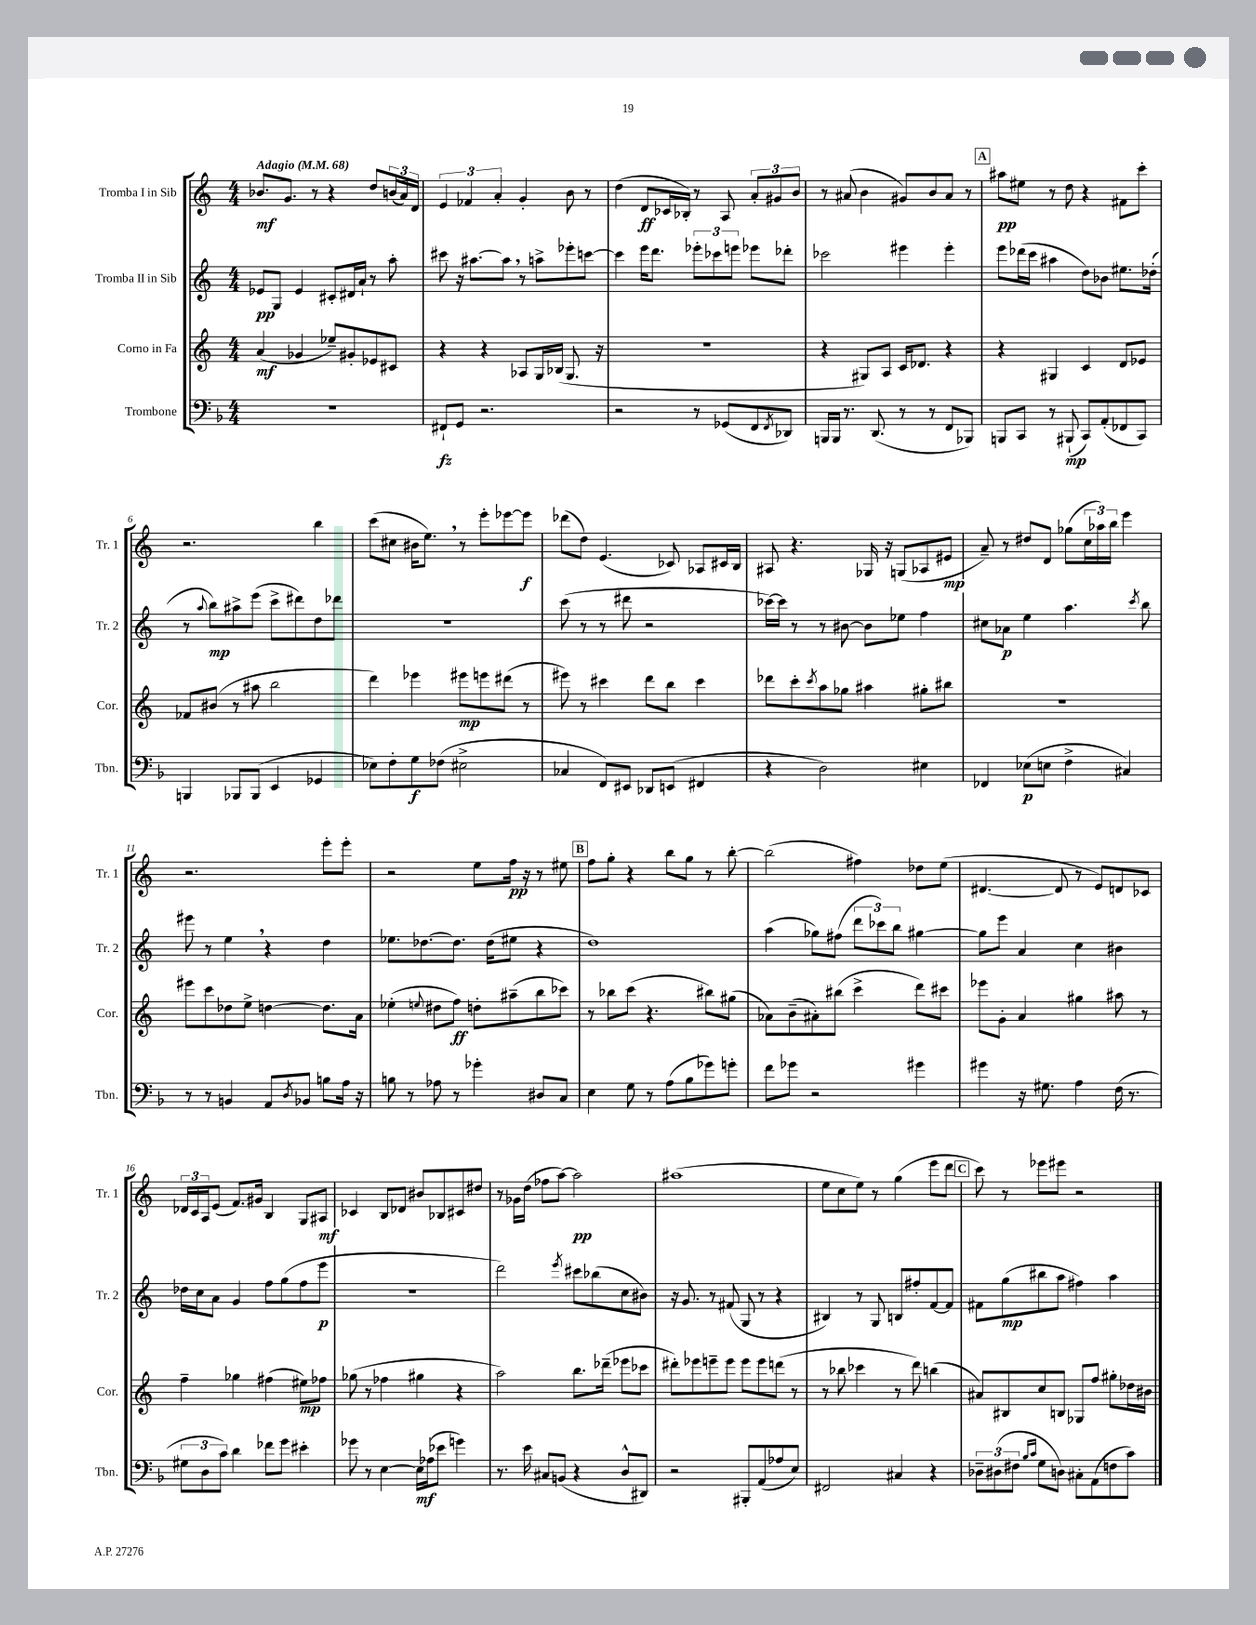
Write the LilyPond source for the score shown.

<<
\new StaffGroup <<
\new Staff = "s0" \with { instrumentName = "Tromba I in Sib" shortInstrumentName = "Tr. 1" } {
    \clef treble \key c \major \numericTimeSignature \time 4/4 \tempo "Adagio" 4 = 68
    bes'8.\mf g'8. r8 r4 d''8 \tuplet 3/2 { b'16( a'16) d'16 } |
    \tuplet 3/2 { e'4 fes'4 a'4-. } g'4-. b'8 r8 |
    d''4( d'8\ff ces'16 bes16-.) r8 a8 \tuplet 3/2 { a'8-. gis'8 b'8 } |
    r8 ais'8( b'4 gis'8) b'8 ais'8 r8 |
    \mark \markup { \box "A" } ais''8\pp eis''8 r8 d''8 r4 fis'8 c'''8-. |
    r2. b''4 |
    c'''8( cis''8 bis'16 e''8.) \breathe r8 e'''8-. ees'''8~ ees'''8\f |
    des'''8( d''8) e'4.( ces'8) aes8 cis'16 b16 |
    ais8 r4. ges16 r16 g8( aes8 eis'8\mp |
    a'8--) r8 dis''8 d'8 ges''8( \tuplet 3/2 { c''16 aes''16) b''16 } e'''4 |
    r2. e'''8-. e'''8-. |
    r2 e''8 f''16\pp r16 r8 eis''8 |
    \mark \markup { \box "B" } f''8 g''8-. r4 b''8 g''8 r8 b''8~-. |
    b''2( fis''4) des''8 e''8( |
    dis'4.~ dis'8 r8 e'8) d'8 ces'8 |
    \tuplet 3/2 { des'16 c'16 a16 } e'8( f'8.) gis'16 b4 g8 ais8\mf |
    ces'4 b8 des'8 bis'8 bes8 cis'8 dis''8 |
    r8 ges'16 d''16( fes''8 a''8~) a''2\pp |
    ais''1( |
    e''8 c''8 e''8) r8 g''4( e'''8 d'''8 |
    \mark \markup { \box "C" } c'''8) r8 ees'''8 eis'''8 r2 \bar "|." |
}
\new Staff = "s1" \with { instrumentName = "Tromba II in Sib" shortInstrumentName = "Tr. 2" } {
    \clef treble \key c \major \numericTimeSignature \time 4/4
    ees'8\pp g8 ees'4 cis'8-. dis'16 a'16-! r8 a''8-. |
    cis'''8 r16 ais''8.~ ais''8 \breathe r8 a''8-> ees'''8-. c'''8~ |
    c'''4 e'''16 d'''8. \tuplet 3/2 { ees'''8-. ces'''8 e'''8 } ees'''8 des'''8-. |
    ces'''2 eis'''4 eis'''4-. |
    \mark \markup { \box "A" } e'''8 des'''16( c'''16 ais''4 d''8) bes'8 eis''8. des''16-.( |
    r8 \appoggiatura { a''8 } b''8\mp) ais''8-> e'''8( c'''8-> dis'''8) d''8 des'''8 |
    r1 |
    c'''8( r8 r8 dis'''8 r2 |
    ces'''16~) ces'''16 r8 r8 bis'8~ bis'8 ees''8 f''4 |
    cis''8 aes'8\p e''4 a''4. \acciaccatura { c'''8 } b''8 |
    eis'''8 r8 e''4 \breathe r4 d''4 |
    ees''8. des''8.~ des''8. des''16( eis''8 r4 |
    \mark \markup { \box "B" } d''1) |
    a''4( ges''8) fis''8( \tuplet 3/2 { d'''8 ces'''8) b''8 } gis''4~ |
    gis''8 e'''8 a'4 c''4 bis'4 |
    des''16 c''16 a'8 g'4 f''8 g''8( f''8 e'''8\p |
    R1 |
    d'''2) \acciaccatura { e'''8 } cis'''8 bes''8( c''8 bis'8) |
    r16 g'8. r8 fis'8( g8 r8 r4 |
    bis4) r8 g8 b8 fis''8-. f'8~ f'8 |
    \mark \markup { \box "C" } fis'8 g''8\mp( bis''8 a''8 fis''4) a''4 \bar "|." |
}
\new Staff = "s2" \with { instrumentName = "Corno in Fa" shortInstrumentName = "Cor." } {
    \clef treble \key c \major \numericTimeSignature \time 4/4
    a'4\mf( ges'4 ees''8--) gis'8-. ees'8 cis'8 |
    r4 r4 aes8 g16 bes16( g8. r16 |
    R1 |
    r4 gis8) a8 c'16 des'8. r4 |
    \mark \markup { \box "A" } r4 gis4 c'4 d'8 ees'8 |
    fes'8 bis'8( r8 ais''8 b''2 |
    d'''4) ees'''4 eis'''8\mp e'''8 dis'''8( r8 |
    eis'''8) r8 cis'''4 d'''8 b''8 cis'''4 |
    des'''8 c'''8-. \acciaccatura { c'''8 } a''8 ges''8 ais''4 gis''8-. bis''8 |
    r1 |
    eis'''8 c'''8 des''8 e''8-> d''4~ d''8. a'16 |
    ees''4-.( \appoggiatura { e''8 } dis''8 f''8\ff) d''8-. ais''8--( b''8 ces'''8) |
    \mark \markup { \box "B" } r8 bes''8 c'''8( r4. bis''8) gis''8( |
    aes'8) b'8--( ais'8-.) bis''8( c'''4-> d'''8) cis'''8 |
    ees'''8 g'8-. a'4 gis''4 ais''8 r8 |
    f''4-- ges''4 fis''4( eis''8\mp) fes''8 |
    ges''8( r8 fes''4 gis''4 r4 |
    a''2) b''8. des'''16--( ees'''8 ces'''8 |
    dis'''8-.) ees'''8 e'''8-- e'''8 e'''8 e'''8 d'''8( r8 |
    r8 bes''8 ces'''4 r8 d'''8) b''4( |
    \mark \markup { \box "C" } ais'8) bis8 c''8 b8 ges8 f''8 gis''8-. des''16 bis'16 \bar "|." |
}
\new Staff = "s3" \with { instrumentName = "Trombone" shortInstrumentName = "Tbn." } {
    \clef bass \key f \major \numericTimeSignature \time 4/4
    r1 |
    fis,8-!\fz g,8 r2. |
    r2 r8 ges,8( f,8 \acciaccatura { f,8 } des,8) |
    b,,16 b,,16 r8. d,8.( r8 r8 f,8 bes,,8) |
    \mark \markup { \box "A" } b,,8 c,8 r8 bis,,8-!\mp( c,8) a,8-.( fes,8 c,8) |
    b,,4 bes,,8 bes,,8( e,4 ges,4 |
    ees8) f8-. g8\f fes8( eis2-> |
    ces4 f,8) eis,8 des,8 e,8( fis,4 |
    r4 d2) eis4 |
    fes,4 ees8\p( e8 f4-> cis4) |
    r8 r8 b,4 a,8 \acciaccatura { d8 } bes,8 b8 a16 r16 |
    b8 r8 aes8 r8 ges'4-. dis8 c8 |
    \mark \markup { \box "B" } e4 g8 r8 a8( bes8 ges'8) g'8-. |
    f'8 ges'8 r2 gis'4 |
    gis'4 r16 gis8. a4 f16( r8. |
    \tuplet 3/2 { gis8 d8 c'8) } d'4 fes'8 g'8 eis'4-. |
    ges'8 r8 e4~ e16\mf aes16( ees'8 g'4) |
    r8. e'16 cis8 b,8( r4 d8-^ dis,8) |
    r2 bis,,8-. a,8( aes8 e8) |
    fis,2 cis4 r4 |
    \mark \markup { \box "C" } \tuplet 3/2 { des8-- dis8( fis8 } \grace { bes16 c'16 } g8 d8) cis8-. a,8( f8 c'8) \bar "|." |
}
>>
>>
